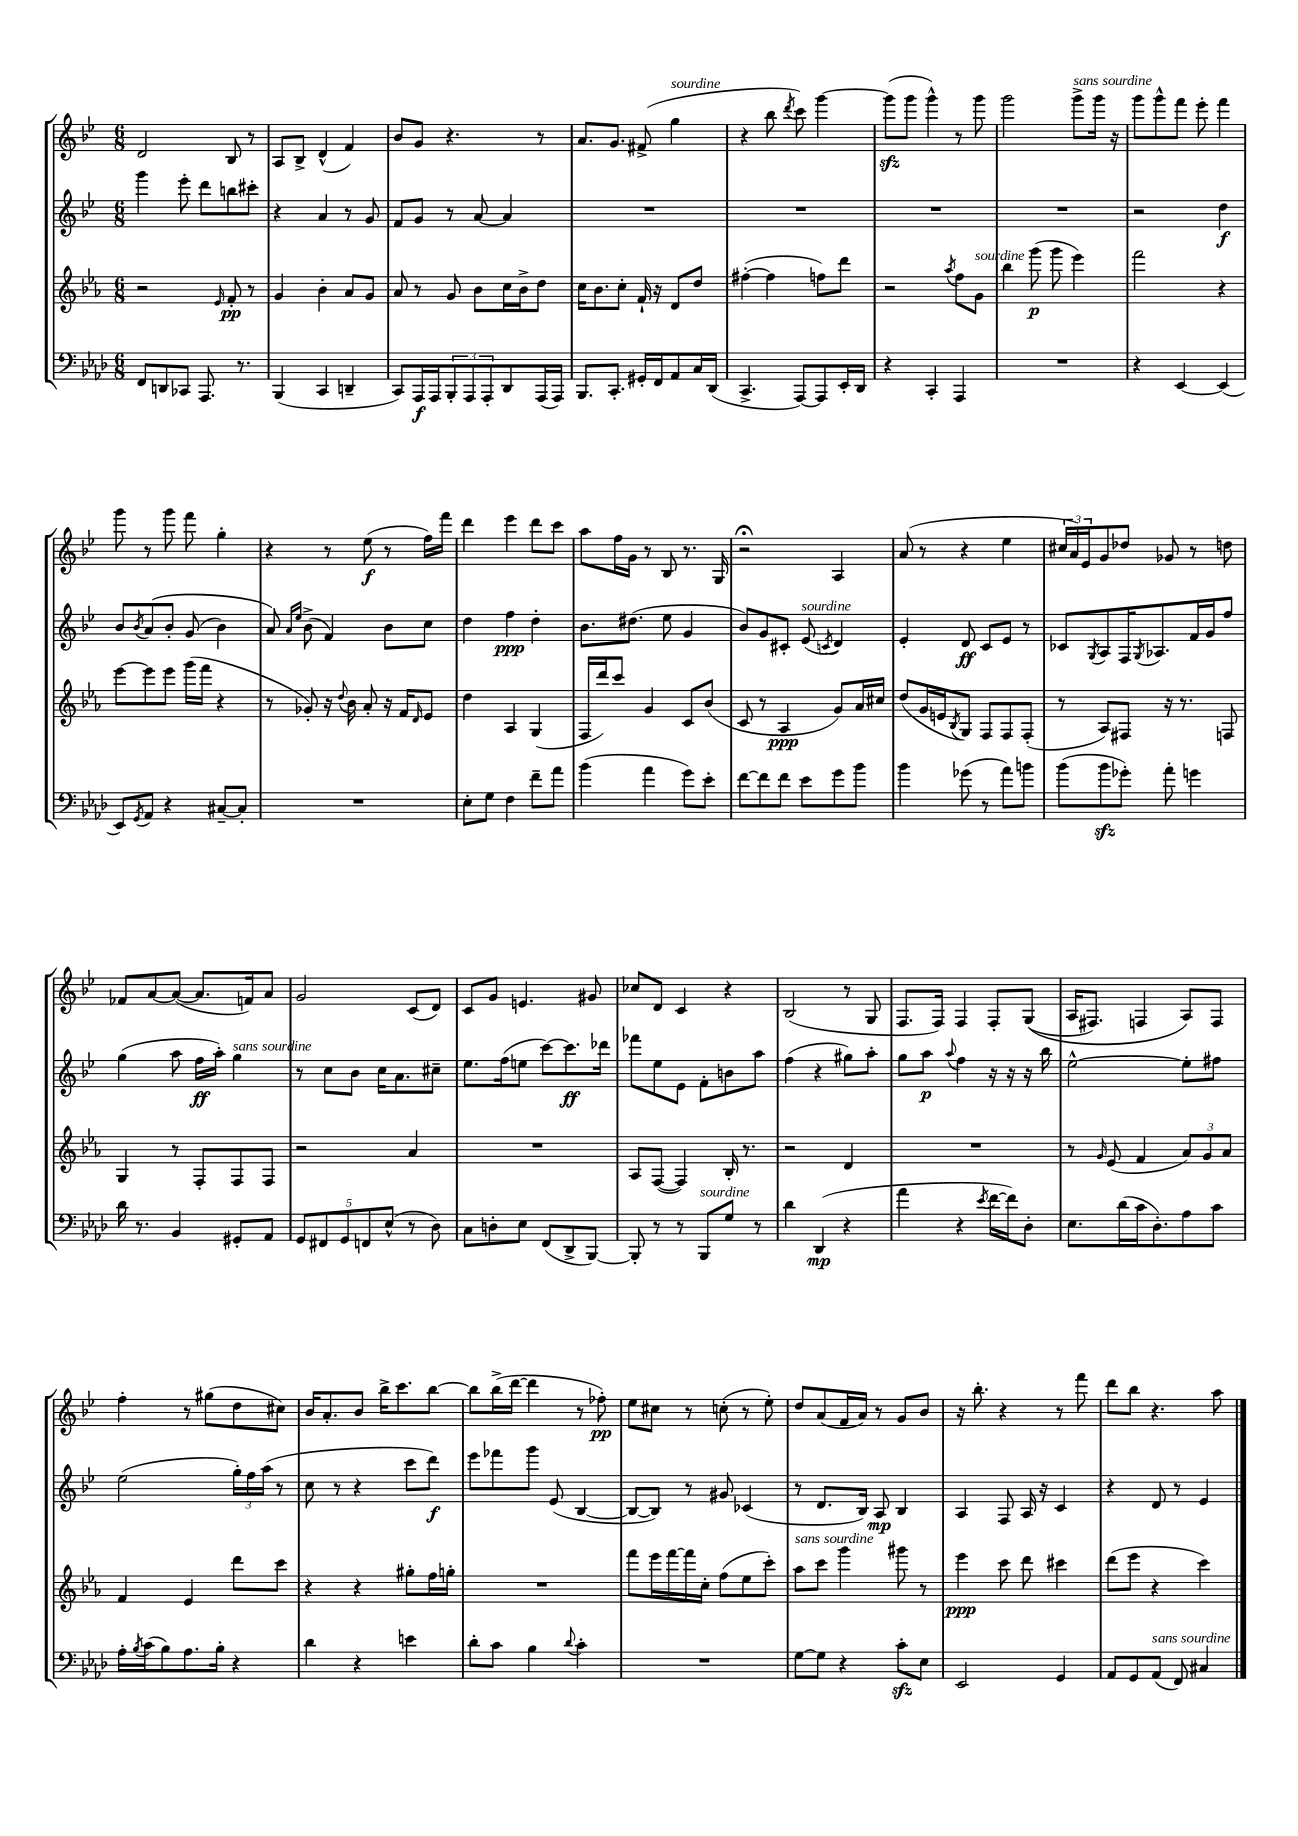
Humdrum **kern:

**kern	**kern	**kern	**kern
*staff4	*staff3	*staff2	*staff1
*clefF4	*clefG2	*clefG2	*clefG2
*k[b-e-a-d-]	*k[b-e-a-]	*k[b-e-]	*k[b-e-]
*M6/8	*M6/8	*M6/8	*M6/8
8FF	2r	4ggg	2d
8DD	.	.	.
8CC-	.	8eee-'	.
8.AAA-	.	8ddd	.
.	16qqe-	.	.
.	8f'	8bb	8B-
8.r	.	.	.
.	8r	8ccc#'	8r
=	=	=	=
(4BBB-	4g	4r	8A
.	.	.	8B-^
4CC	4b-'	4a	(4d^^
4DD~	8a-	8r	4f)
.	8g	8g	.
=	=	=	=
8CC)	8a-	8f	8b-
16AAA-	8r	8g	8g
16AAA-	.	.	.
12BBB-'	8g	8r	4.r
12AAA-	.	.	.
.	8b-	[8a	.
12AAA-'	.	.	.
8DD-	16cc	4a]	.
.	16b-^	.	.
(16AAA-	8dd	.	8r
16AAA-)	.	.	.
=	=	=	=
8.BBB-	16cc	2.r	8.a
.	8.b-	.	.
8.CC'	.	.	8.g
.	8cc'	.	.
16GG#'	16f`	.	(8f#^
16FF	16r	.	.
8AA-	8d	.	4gg
16C	8dd	.	.
(16DD-	.	.	.
=	=	=	=
4.CC^	([4ff#'	2.r	4r
.	4ff#]	.	8bb-
.	.	.	8qddd
[8AAA-)	.	.	8ccc)
8AAA-]	8ff)	.	[4ggg
16EE-'	8ddd	.	.
16DD-	.	.	.
=	=	=	=
4r	2r	2.r	(8ggg]
.	.	.	8ggg
4CC'	.	.	4ggg^^)
.	8qaa-	.	.
4AAA-	8ff	.	8r
.	8g	.	8ggg
=	=	=	=
2.r	4bb-	2.r	2ggg
.	(8ggg	.	.
.	8ggg	.	.
.	4eee-)	.	8ggg^
.	.	.	16ggg
.	.	.	16r
=	=	=	=
4r	2fff	2r	8ggg
.	.	.	8ggg^^
[4EE-	.	.	8fff
.	.	.	8eee-'
(4EE-]	4r	4dd	4fff
=	=	=	=
8EE-)	[8eee-	8b-	8ggg
8qGG	.	8qb-	.
8AA-	8eee-]	&(8a	8r
4r	8eee-	8b-'	8ggg
.	(16ggg	(8g	8fff
.	16fff	.	.
[8C#~	4r	4b-)	4gg'
8C#']	.	.	.
=	=	=	=
2.r	8r	8a&)	4r
.	.	16qqa	.
.	.	16qqee-	.
.	8g-')	(8b-^	.
.	16r	4f)	8r
.	8qqdd	.	.
.	16b-	.	.
.	8a-'	.	(8ee-
.	16r	8b-	8r
.	16f	.	.
.	16qqd	.	.
.	8e-	8cc	16ff)
.	.	.	16fff
=	=	=	=
8E-'	4dd	4dd	4ddd
8G	.	.	.
4F	4A-	4ff	4eee-
8f~	(4G	4dd'	8ddd
8a-	.	.	8ccc
=	=	=	=
(4b-	16F	8.b-	8aa
.	16ddd)	.	.
.	8ccc	.	16ff
.	.	(8.dd#	16g
4a-	4g	.	8r
.	.	8ee-	8B-
8g)	8c	4g	8.r
8e-'	(8b-	.	.
.	.	.	16G
=	=	=	=
[8f	8c	8b-)	2r;
8f]	8r	8g	.
8f	4A-	8c#'	.
8e-	.	(8e-	.
.	.	8qc	.
8g	8g)	4d)	4A
8b-	16a-	.	.
.	16cc#	.	.
=	=	=	=
4b-	(8dd	4e-'	(8a
.	16g	.	8r
.	16e	.	.
.	8qB-	.	.
(8g-	8G)	8d	4r
8r	8F	8c	.
8a-)	8F	8e-	4ee-
8b	(8F'	8r	.
=	=	=	=
(8b-	8r	8c-	24cc#
.	.	.	24a)
.	.	.	24e-
.	.	8qG	.
8b-	8A-)	8A	8g
8g-')	8F#	16F	8dd-
.	.	8qG	.
.	.	8.A-	.
8a-'	16r	.	8g-
.	8.r	.	.
4g	.	16f	8r
.	.	16g	.
.	8F	8ff	8dd
=	=	=	=
16d-	4G	(4gg	8f-
8.r	.	.	.
.	.	.	[8a
4BB-	8r	8aa	(8a_
.	8F'	16ff	8.a]
.	.	16aa')	.
8GG#'	8F	4gg	.
.	.	.	16f)
8AA-	8F	.	8a
=	=	=	=
10GG	2r	8r	2g
10FF#	.	.	.
.	.	8cc	.
10GG	.	.	.
.	.	8b-	.
10FF	.	.	.
.	.	16cc	.
(10E-^^	.	.	.
.	.	8.a	.
8r	4a-	.	(8c
8D-)	.	8cc#~	8d)
=	=	=	=
8C	2.r	8.ee-	8c
8D'	.	.	8g
.	.	(16ff	.
8E-	.	8ee	4.e
(8FF	.	[8ccc)	.
8DD-^	.	8.ccc]	.
[8BBB-)	.	.	8g#
.	.	16ddd-	.
=	=	=	=
8BBB-']	8A-	8fff-	8cc-
8r	([8F	8ee-	8d
8r	4F])	8e-	4c
8BBB-	.	8f'	.
8G	16B-'	8b	4r
.	8.r	.	.
8r	.	8aa	.
=	=	=	=
4d-	2r	(4ff	(2B-
(4DD-	.	4r	.
4r	4d	8gg#)	8r
.	.	8aa'	8G
=	=	=	=
4a-	2.r	8gg	8.F
.	.	8aa	.
.	.	.	16F)
.	.	8qqaa	.
4r	.	4ff	4F
8qe-	.	.	.
[16f	.	16r	8F'
16f])	.	16r	.
8D-'	.	16r	&((8G
.	.	16bb-	.
=	=	=	=
8.E-	8r	[2ee-^^	16A
.	.	.	8.F#)
.	16qqg	.	.
.	(8e-	.	.
(16d-	.	.	.
16c	4f	.	4F
8.D-')	.	.	.
8A-	12a-)	8ee-']	8A&)
.	12g	.	.
8c	.	8ff#	8F
.	12a-	.	.
=	=	=	=
16A-'	4f	(2ee-	4ff'
8qB-	.	.	.
(16c	.	.	.
8B-)	.	.	.
8.A-	4e-	.	8r
.	.	.	(8gg#
16B-'	.	.	.
4r	8ddd	24gg')	8dd
.	.	24ff	.
.	.	(24aa	.
.	8ccc	8r	8cc#)
=	=	=	=
4d-	4r	8cc	16b-
.	.	.	8.a'
.	.	8r	.
4r	4r	4r	8b-
.	.	.	16bb-^
.	.	.	8.ccc
4e	8gg#'	8ccc	.
.	16ff	8ddd)	[8bb-
.	16gg'	.	.
=	=	=	=
8d-'	2.r	8eee-	8bb-]
8c	.	8fff-	(16bb-^
.	.	.	[16ddd
4B-	.	8ggg	4ddd]
.	.	(8e-	.
8qqd-	.	.	.
4c'	.	[4B-	8r
.	.	.	8ff-')
=	=	=	=
2.r	8fff	8B-_	8ee-
.	16eee-	8B-])	8cc#
.	[16fff	.	.
.	16fff]	8r	8r
.	16cc'	.	.
.	(8ff	8g#	(8cc'
.	8ee-	(4c-	8r
.	8ccc')	.	8ee-')
=	=	=	=
[8G	8aa-	8r	8dd
8G]	8ccc	8.d	(8a
4r	4ggg	.	16f
.	.	16B-)	16a)
.	.	8A	8r
8c'	8ggg#	4B-	8g
8E-	8r	.	8b-
=	=	=	=
2EE-	4eee-	4A	16r
.	.	.	8.bb-'
.	8ccc	8F	4r
.	8ddd	16A	.
.	.	16r	.
4GG	4ccc#	4c	8r
.	.	.	8fff
=	=	=	=
8AA-	(8ddd	4r	8ddd
8GG	8eee-	.	8bb-
(8AA-	4r	8d	4.r
8FF)	.	8r	.
4C#	4ccc)	4e-	.
.	.	.	8aa
==	==	==	==
*-	*-	*-	*-
